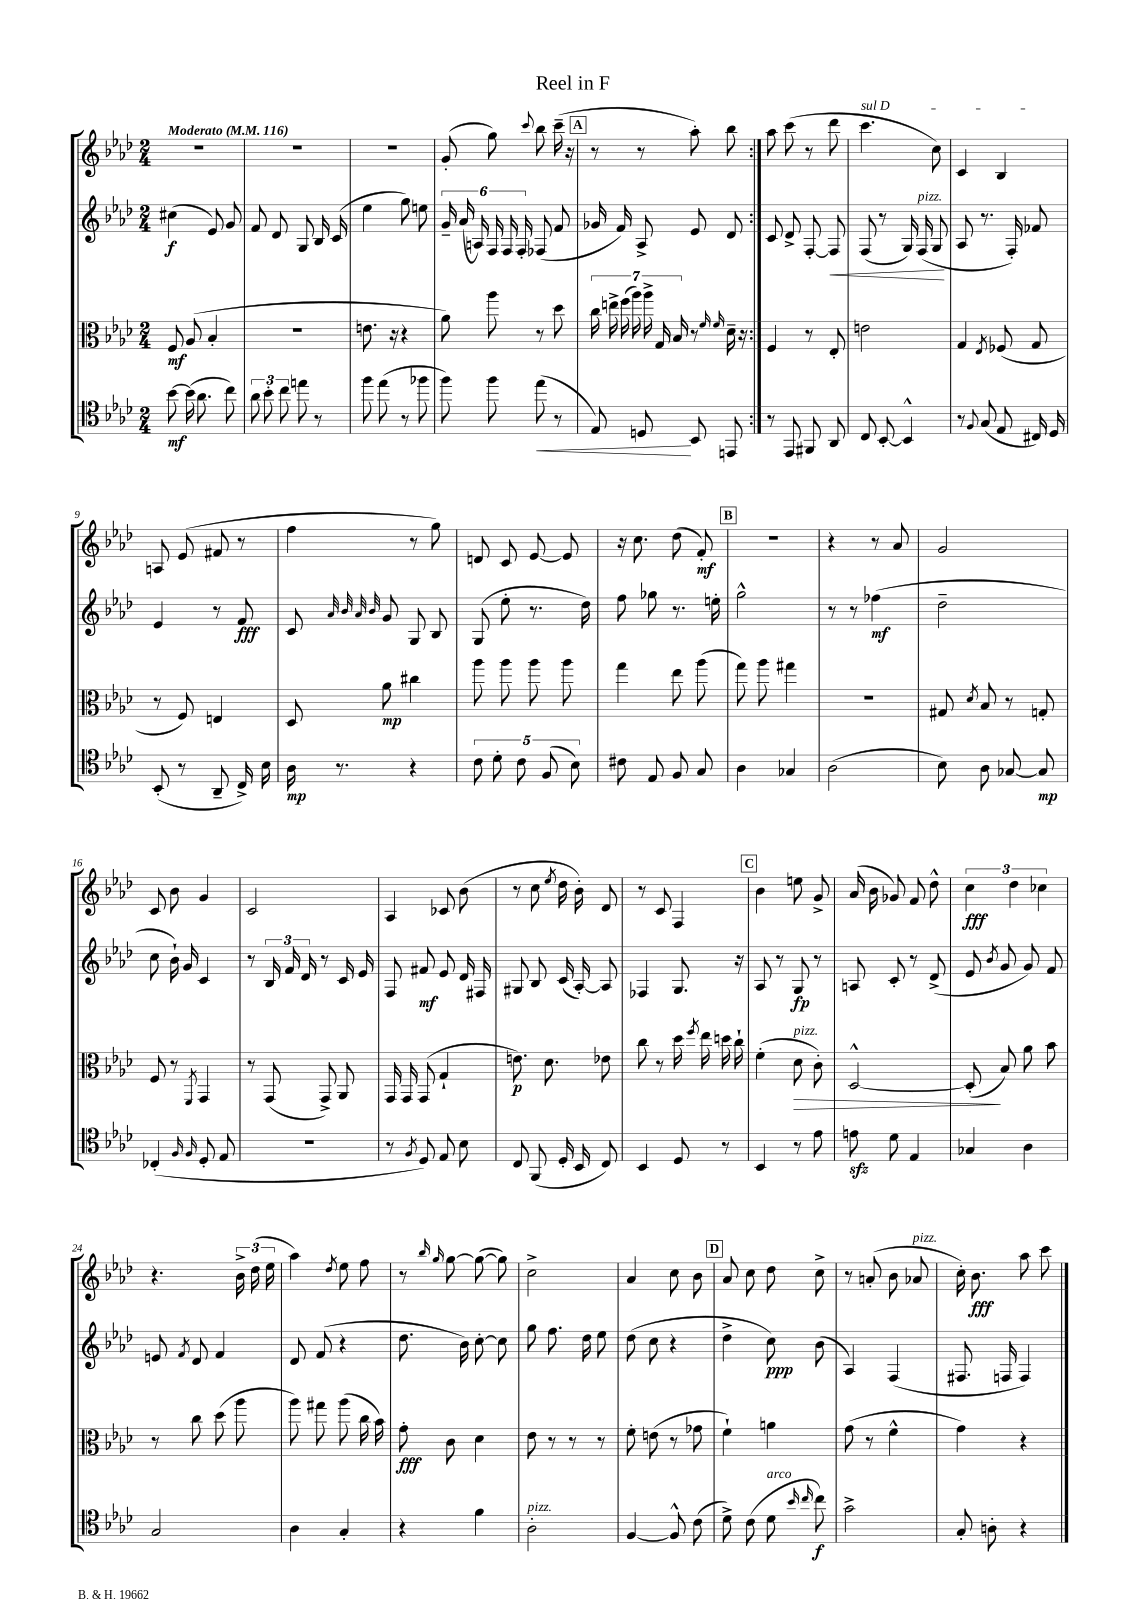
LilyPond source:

\header { title = "Reel in F" }
<<
\new StaffGroup <<
\new Staff = "s0" {
    \clef treble \key aes \major \numericTimeSignature \time 2/4 \tempo "Moderato" 4 = 116
    \autoBeamOff \repeat volta 2 { R2 |
    R2 |
    R2 |
    g'8-.( g''8) \appoggiatura { c'''8 } bes''8 c'''16--( r16 |
    \mark \markup { \box "A" } r8 r8 aes''8-.) bes''8 | }
    aes''8 c'''8( r8 des'''8 |
    \once \override TextSpanner.bound-details.left.text = \markup { \italic "sul D" } c'''4.\startTextSpan c''8) |
    c'4 bes4\stopTextSpan |
    a8 ees'8( fis'8 r8 |
    f''4 r8 g''8) |
    d'8 c'8 ees'8~ ees'8 |
    r16 c''8. des''8( f'8-.\mf) |
    \mark \markup { \box "B" } r2 |
    r4 r8 aes'8 |
    g'2 |
    c'8 bes'8 g'4 |
    c'2 |
    aes4 ces'8 bes'8( |
    r8 c''8 \acciaccatura { ees''8 } des''16 bes'16-.) des'8 |
    r8 c'8 f4 |
    \mark \markup { \box "C" } bes'4 e''8 g'8-> |
    aes'16( bes'16 ges'8) f'8 des''8-^ |
    \tuplet 3/2 { c''4\fff des''4 ces''4 } |
    r4. \tuplet 3/2 { bes'16-> des''16( ees''16 } |
    aes''4) \acciaccatura { des''8 } ees''8 f''8 |
    r8 \grace { bes''16 g''16 } g''8~ g''8~( g''8) |
    c''2-> |
    aes'4 c''8 bes'8 |
    \mark \markup { \box "D" } aes'8 c''8 des''8 c''8-> |
    r8 a'8-.( bes'8 aes'8^\markup { \italic "pizz." } |
    c''16-.) bes'8.\fff aes''8 c'''8 \bar "|." |
}
\new Staff = "s1" {
    \clef treble \key aes \major \numericTimeSignature \time 2/4
    \autoBeamOff \repeat volta 2 { cis''4\f( ees'8) g'8 |
    f'8 des'8 g8 bes16 c'16( |
    ees''4 g''8) e''8 |
    \tuplet 6/4 { g'16-- aes'16( a16) f16 f16 f16-. } fes8( f'8 |
    \mark \markup { \box "A" } ges'16 f'16) aes8-> ees'8 des'8 | }
    c'8 des'8-> f8~-. f8\< |
    f8( r8 g16) f16^\markup { \italic "pizz." }( g8\! |
    aes8 r8. f16-.) fes'8 |
    ees'4 r8 f'8\fff |
    c'8 \grace { aes'32 bes'32 aes'32 bes'32 } g'8 g8 bes8 |
    g8( ees''8-. r8. des''16) |
    f''8 ges''8 r8. e''16-. |
    \mark \markup { \box "B" } g''2-^ |
    r8 r8 fes''4\mf( |
    des''2-- |
    c''8 bes'16-!) g'16 c'4 |
    r8 \tuplet 3/2 { bes16 f'16 des'16 } r8 c'16 ees'16 |
    f8 fis'8\mf ees'8 des'16 fis16 |
    gis8 bes8 c'16( aes16~-.) aes8 |
    fes4 g8. r16 |
    \mark \markup { \box "C" } aes8 r8 g8\fp r8 |
    a8 c'8-. r8 des'8->( |
    ees'8 \acciaccatura { bes'8 } g'8 g'8) f'8 |
    e'8 \acciaccatura { f'8 } des'8 f'4 |
    des'8 f'8( r4 |
    des''8. bes'16) c''8~-. c''8 |
    g''8 f''8. des''16 ees''8 |
    des''8( c''8 r4 |
    \mark \markup { \box "D" } des''4-> c''8\ppp) bes'8( |
    aes4) f4( |
    fis8. f16 f4) \bar "|." |
}
\new Staff = "s2" {
    \clef alto \key aes \major \numericTimeSignature \time 2/4
    \autoBeamOff \repeat volta 2 { f8\mf aes8( bes4-. |
    r2 |
    e'8. r16 r4 |
    aes'8) aes''8 r8 des''8 |
    \mark \markup { \box "A" } \tuplet 7/4 { c''16 e''16-> f''16( aes''16) aes''16-> g16 bes16 } r8 \grace { f'16 f'16 } des'16-- r16 | }
    f4 r8 ees8-. |
    e'2 |
    g4 \acciaccatura { ees8 } fes8( g8 |
    r8 f8) e4 |
    des8 aes'8\mp cis''4 |
    aes''8 aes''8 aes''8 aes''8 |
    g''4 ees''8 aes''8( |
    \mark \markup { \box "B" } g''8) aes''8 gis''4 |
    R2 |
    gis8 \acciaccatura { des'8 } bes8 r8 g8-. |
    f8 r8 \acciaccatura { f,8 } g,4 |
    r8 g,8( g,8->) aes,8 |
    g,16 g,16 g,8( g4-! |
    e'8.\p) des'8. ees'8 |
    c''8 r8 des''16 \acciaccatura { f''8 } ees''16 d''16 c''16-! |
    \mark \markup { \box "C" } f'4-.( des'8\>^\markup { \italic "pizz." } c'8-.) |
    des2~-^ |
    des8-.\!( bes8) aes'8 bes'8 |
    r8 c''8 des''8( aes''8 |
    aes''8) gis''8 aes''8( c''16 bes'16) |
    g'8-.\fff c'8 des'4 |
    ees'8 r8 r8 r8 |
    f'8-. e'8( r8 ges'8 |
    \mark \markup { \box "D" } f'4-!) a'4 |
    g'8( r8 f'4-^ |
    g'4) r4 \bar "|." |
}
\new Staff = "s3" {
    \clef tenor \key aes \major \numericTimeSignature \time 2/4
    \autoBeamOff \repeat volta 2 { bes'8~\mf bes'16( aes'8. c''8) |
    \tuplet 3/2 { aes'8 bes'8-. c''8 } e''8 r8 |
    f''8 ees''8( r8 fes''8 |
    f''8) f''8 ees''8\<( r8 |
    \mark \markup { \box "A" } ees8) d8\! bes,8 e,8 | }
    r8 ees,8 fis,8 aes,8 |
    c8 bes,8~-. bes,4-^ |
    r8 \appoggiatura { f8 } g8( ees8 cis16) des16 |
    bes,8-.( r8 aes,8-- c16->) bes16 |
    aes16\mp r8. r4 |
    \tuplet 5/4 { c'8 des'8-. c'8 f8( bes8) } |
    cis'8 ees8 f8 g8 |
    \mark \markup { \box "B" } aes4 ges4 |
    aes2( |
    bes8) aes8 ges8~ ges8\mp |
    ces4-.( \grace { f16 f16 } des8-. ees8 |
    r2 |
    r8 \acciaccatura { f8 } des8) ees8 bes8 |
    c8 f,8( des16-. bes,16 c8) |
    bes,4 des8 r8 |
    \mark \markup { \box "C" } bes,4 r8 ees'8 |
    e'8\sfz des'8 ees4 |
    ges4 aes4 |
    g2 |
    aes4 g4-. |
    r4 f'4 |
    aes2-.^\markup { \italic "pizz." } |
    f4~ f8-^ c'8( |
    \mark \markup { \box "D" } des'8->) c'8( des'8^\markup { \italic "arco" } \grace { bes'16 c''16 } c''8\f) |
    g'2-> |
    g8-. a8-. r4 \bar "|." |
}
>>
>>
